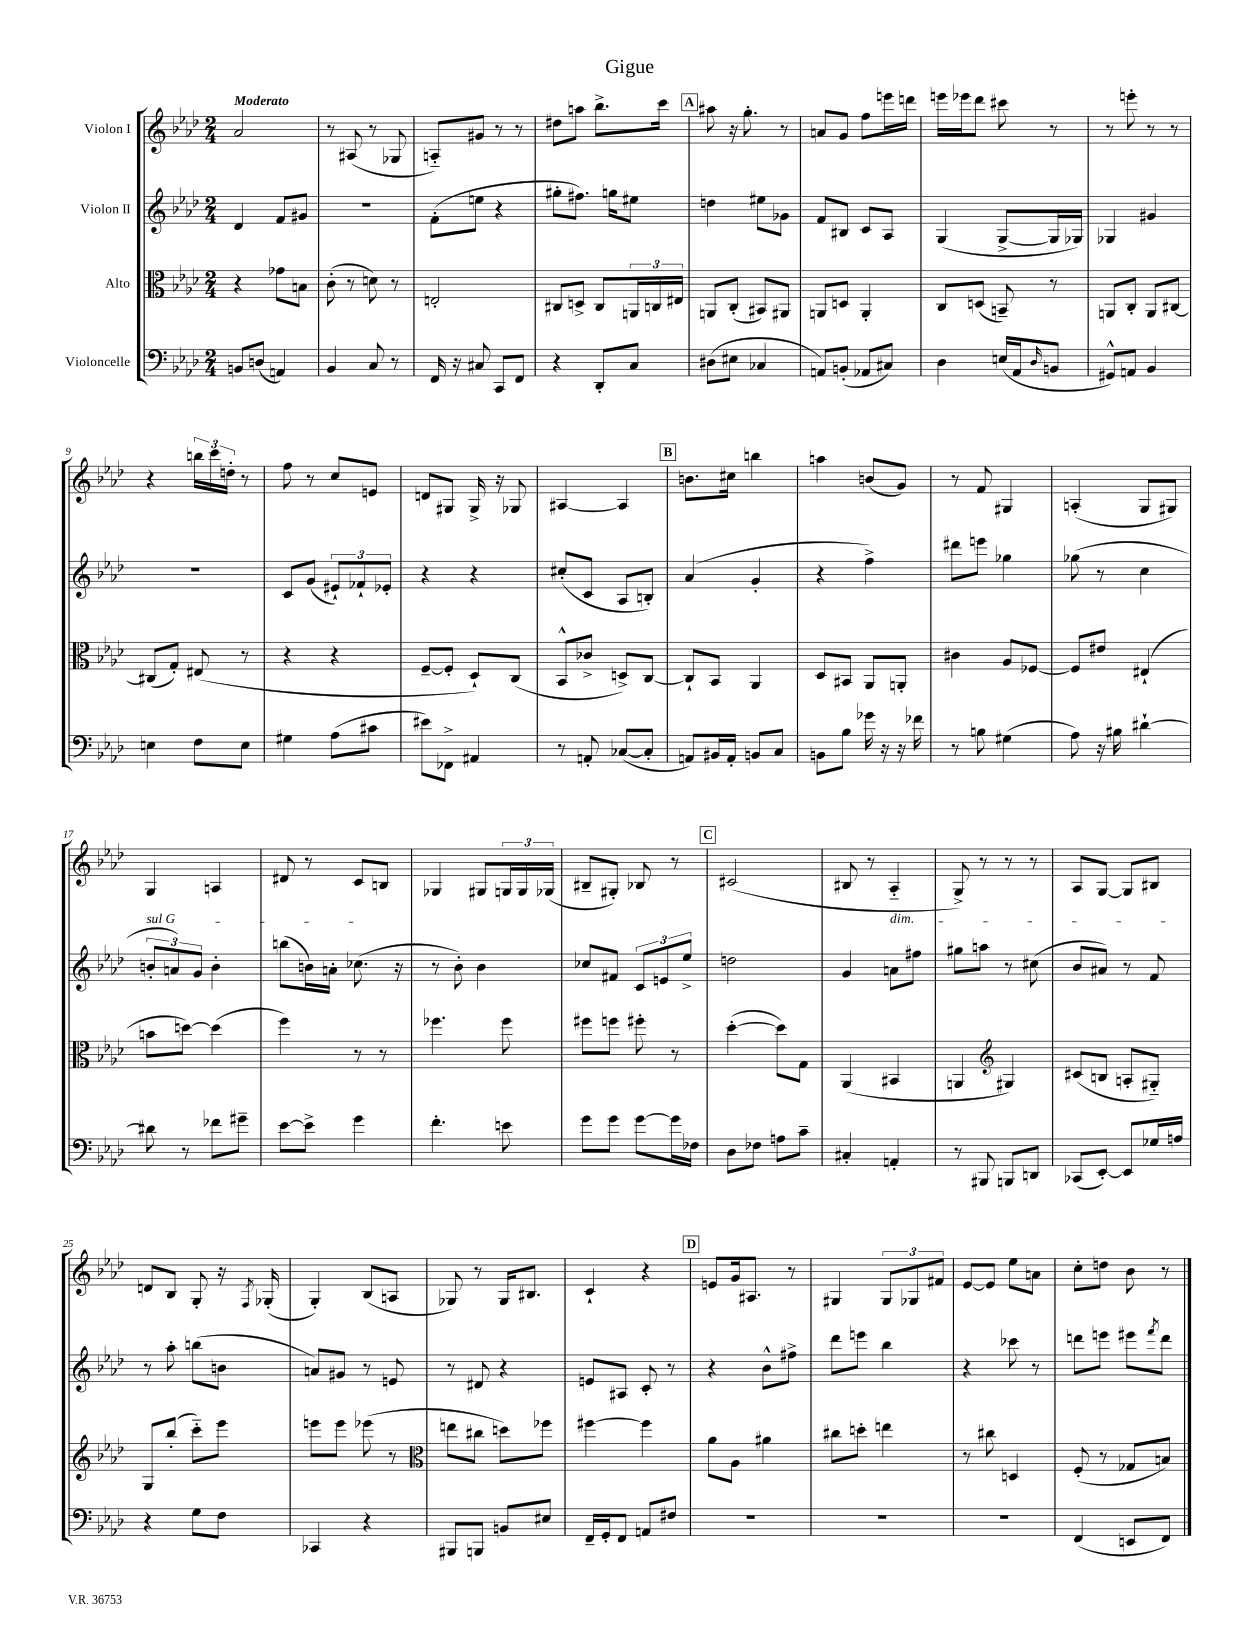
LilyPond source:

\header { title = "Gigue" }
<<
\new StaffGroup <<
\new Staff = "s0" \with { instrumentName = "Violon I" } {
    \clef treble \key aes \major \numericTimeSignature \time 2/4 \tempo "Moderato"
    aes'2 |
    r8 ais8( r8 ges8 |
    a8-_) gis'8 r8 r8 |
    dis''8 a''8 bes''8.-> c'''16 |
    \mark \markup { \box "A" } ais''8 r16 g''8.-. r8 |
    a'8 g'8 f''8 e'''16 d'''16 |
    e'''16 ees'''16 des'''8 cis'''8 r8 |
    r8 e'''8-. r8 r8 |
    r4 \tuplet 3/2 { b''16 c'''16 d''16-. } r8 |
    f''8 r8 c''8 e'8 |
    d'8 gis8 gis16-> r16 ges8 |
    ais4~ ais4 |
    \mark \markup { \box "B" } b'8. cis''16 b''4 |
    a''4 b'8( g'8) |
    r8 f'8 gis4 |
    a4-.( g8 gis8) |
    g4 a4 |
    dis'8 r8 c'8 b8 |
    ges4 gis8 \tuplet 3/2 { g16 g16 ges16( } |
    bis8-- gis8-.) bes8 r8 |
    \mark \markup { \box "C" } cis'2( |
    bis8 r8 aes4-_\dim |
    g8->) r8 r8 r8 |
    aes8 g8~ g8 bis8\! |
    d'8 bes8 g8-. r16 \acciaccatura { f8 } ges16-.( |
    g4-.) bes8( a8 |
    ges8) r8 ges16 bis8. |
    c'4-! r4 |
    \mark \markup { \box "D" } e'8 g'16 ais8. r8 |
    gis4 \tuplet 3/2 { gis8 ges8 fis'8 } |
    ees'8~ ees'8 ees''8 a'8 |
    c''8-. d''8 bes'8 r8 \bar "|." |
}
\new Staff = "s1" \with { instrumentName = "Violon II" } {
    \clef treble \key aes \major \numericTimeSignature \time 2/4
    des'4 f'8 gis'8 |
    R2 |
    f'8-.( e''8 r4 |
    gis''8-. fis''8.) g''16 eis''8 |
    \mark \markup { \box "A" } d''4 eis''8 ges'8 |
    f'8 bis8 c'8 aes8 |
    g4( g8~-> g16 ges16) |
    ges4 gis'4 |
    r2 |
    c'8 g'8( \tuplet 3/2 { eis'8-!) fes'8-! ees'8-. } |
    r4 r4 |
    cis''8-.( c'8 aes8 b8-.) |
    \mark \markup { \box "B" } aes'4( g'4-. |
    r4 f''4->) |
    dis'''8 e'''8 ges''4 |
    ges''8( r8 c''4 |
    \tuplet 3/2 { \once \override TextSpanner.bound-details.left.text = \markup { \italic "sul G" } b'8-.\startTextSpan a'8) g'8 } b'4-. |
    b''8( b'16) a'16-. ces''8.\stopTextSpan( r16 |
    r8 bes'8-.) bes'4 |
    ces''8 fis'8 \tuplet 3/2 { c'8 e'8 ees''8-> } |
    \mark \markup { \box "C" } d''2 |
    g'4 a'8 fis''8 |
    gis''8 a''8 r8 cis''8( |
    bes'8 ais'8) r8 f'8 |
    r8 aes''8-. b''8( b'8 |
    a'8) gis'8 r8 e'8 |
    r8 dis'8 r4 |
    e'8 ais8 c'8-. r8 |
    \mark \markup { \box "D" } r4 bes'8-^ fis''8-> |
    des'''8 e'''8 bes''4 |
    r4 ces'''8 r8 |
    d'''8 e'''8 eis'''8 \acciaccatura { f'''8 } d'''8 \bar "|." |
}
\new Staff = "s2" \with { instrumentName = "Alto" } {
    \clef alto \key aes \major \numericTimeSignature \time 2/4
    r4 ges'8 b8 |
    c'8-.( r8 d'8) r8 |
    e2-. |
    cis8 d8-> cis8 \tuplet 3/2 { a,16 c16 eis16 } |
    \mark \markup { \box "A" } a,8 c8-.( bis,8) ais,8 |
    a,8 d8 a,4-. |
    c8 d8( b,8--) r8 |
    a,8 c8-. a,8 cis8~ |
    cis8( g8-.) eis8( r8 |
    r4 r4 |
    f8~-- f8-. des8-!) c8( |
    bes,8-^ ces'8-> d8->) c8~ |
    \mark \markup { \box "B" } c8-! bes,8 aes,4 |
    des8 bis,8 aes,8 a,8-. |
    cis'4 aes8 fes8~ |
    fes8 eis'8 eis4-!( |
    b'8 d''8~) d''4( |
    f''4) r8 r8 |
    fes''4. fes''8 |
    fis''8 f''8 fis''8-. r8 |
    \mark \markup { \box "C" } des''4~-.( des''8) g8 |
    aes,4( bis,4 |
    a,4 \clef treble gis4) |
    cis'8( b8 a8-. gis8-_) |
    g8 bes''8-.( c'''8-_) ees'''8 |
    e'''8 e'''8 ees'''8( r8 |
    \clef alto e''8 cis''8 d''8) fes''8 |
    fis''4~ fis''4 |
    \mark \markup { \box "D" } aes'8 aes8 ais'4 |
    cis''8 d''8-. e''4 |
    r8 cis''8 d4 |
    f8-.( r8 ges8 b8) \bar "|." |
}
\new Staff = "s3" \with { instrumentName = "Violoncelle" } {
    \clef bass \key aes \major \numericTimeSignature \time 2/4
    b,8 d8( a,4) |
    bes,4 c8 r8 |
    f,16 r16 cis8 c,8 f,8 |
    r4 des,8-. c8 |
    \mark \markup { \box "A" } dis8( eis8 ces4 |
    a,8) b,8-.( aes,8 cis8) |
    des4 e16( aes,16 \grace { des16 } b,8 |
    gis,8-^) a,8 bes,4 |
    e4 f8 e8 |
    gis4 aes8( cis'8 |
    eis'8) fes,8-> ais,4 |
    r8 a,8-. ces8~( ces8-. |
    \mark \markup { \box "B" } a,8) bis,16 a,16-. b,8 c8 |
    b,8 bes8 ges'16 r16 r16 fes'16 |
    r8 b8 gis4( |
    aes8) r16 bis16 dis'4~-! |
    dis'8 r8 fes'8 gis'8-- |
    ees'8~ ees'8-> g'4 |
    f'4.-. e'8 |
    g'8 g'8 g'8~ g'16 fes16 |
    \mark \markup { \box "C" } des8 fes8 a8 c'8-- |
    cis4-. a,4-. |
    r8 bis,,8 b,,8 d,8 |
    ces,8( ees,8~-.) ees,8 ges16 a16 |
    r4 g8 f8 |
    ces,4 r4 |
    bis,,8 b,,8 b,8 eis8 |
    f,16-- g,16-. f,8 a,8 fis8 |
    \mark \markup { \box "D" } R2 |
    R2 |
    R2 |
    f,4( e,8 f,8) \bar "|." |
}
>>
>>
